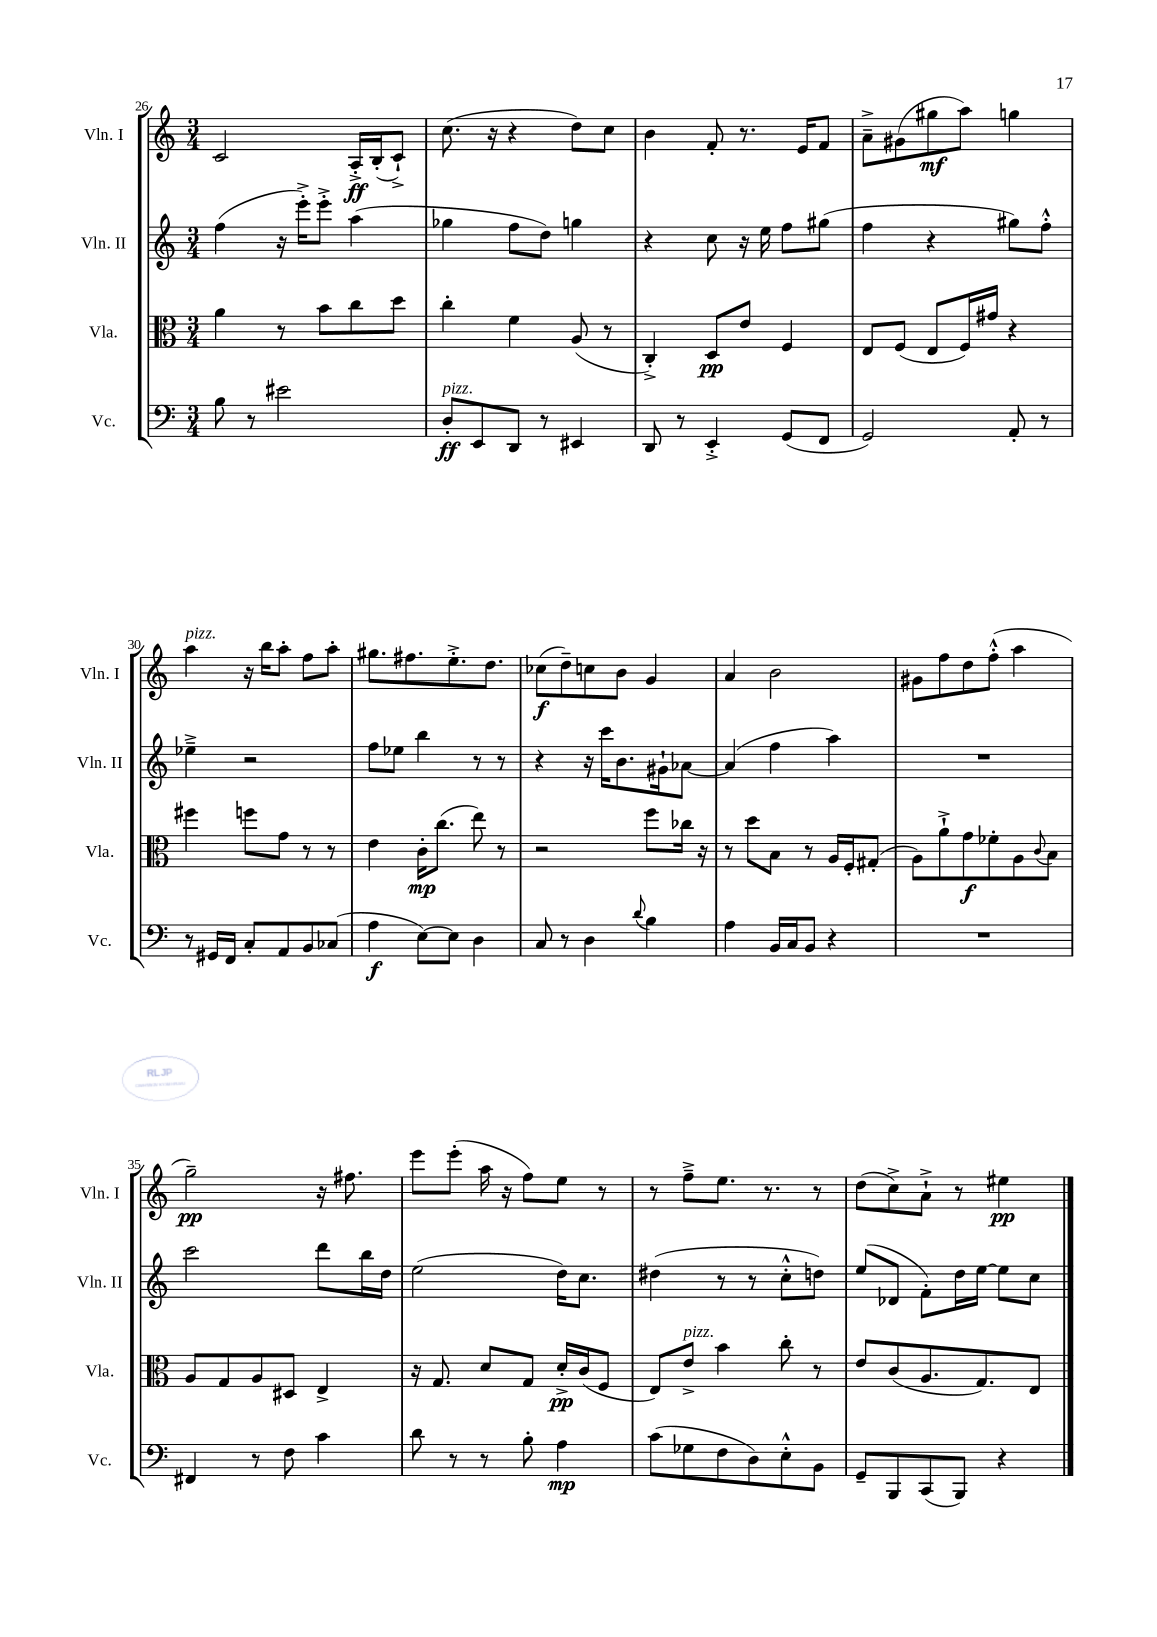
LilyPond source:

<<
\new StaffGroup <<
\new Staff = "s0" \with { instrumentName = "Vln. I" shortInstrumentName = "Vln. I" } {
    \clef treble \key c \major \numericTimeSignature \time 3/4
    c'2 a16-.->\ff b16-.( c'8-!->) |
    c''8.( r16 r4 d''8) c''8 |
    b'4 f'8-. r8. e'16 f'8 |
    a'8---> gis'8( gis''8\mf a''8) g''4 |
    a''4^\markup { \italic "pizz." } r16 b''16 a''8-. f''8 a''8-. |
    gis''8. fis''8. e''8.-.-> d''8. |
    ces''8\f( d''8--) c''8 b'8 g'4 |
    a'4 b'2 |
    gis'8 f''8 d''8 f''8-.-^( a''4 |
    g''2--\pp) r16 fis''8. |
    e'''8 e'''8-.( a''16 r16 f''8) e''8 r8 |
    r8 f''8---> e''8. r8. r8 |
    d''8( c''8->) a'8-!-> r8 eis''4\pp \bar "|." |
}
\new Staff = "s1" \with { instrumentName = "Vln. II" shortInstrumentName = "Vln. II" } {
    \clef treble \key c \major \numericTimeSignature \time 3/4
    f''4( r16 e'''16-.->) e'''8-.-> a''4( |
    ges''4 f''8 d''8) g''4 |
    r4 c''8 r16 e''16 f''8 gis''8( |
    f''4 r4 gis''8) f''8-.-^ |
    ees''4---> r2 |
    f''8 ees''8 b''4 r8 r8 |
    r4 r16 c'''16 b'8. gis'16-! aes'8~ |
    aes'4( f''4 a''4) |
    R2. |
    c'''2 d'''8 b''16 d''16 |
    e''2( d''16) c''8. |
    dis''4( r8 r8 c''8-.-^ d''8) |
    e''8( des'8 f'8-.) d''16 e''16~ e''8 c''8 \bar "|." |
}
\new Staff = "s2" \with { instrumentName = "Vla." shortInstrumentName = "Vla." } {
    \clef alto \key c \major \numericTimeSignature \time 3/4
    a'4 r8 b'8 c''8 d''8 |
    c''4-. f'4 a8( r8 |
    c4-.->) d8\pp e'8 f4 |
    e8 f8( e8 f16) gis'16 r4 |
    fis''4 f''8 g'8 r8 r8 |
    e'4 c'16-.\mp c''8.( e''8) r8 |
    r2 f''8 ces''16 r16 |
    r8 d''8 b8 r8 a16 f16-. gis8-.( |
    a8) a'8-!-> g'8\f fes'8-. a8 \appoggiatura { c'8 } b8 |
    a8 g8 a8 dis8 e4-> |
    r16 g8. d'8 g8 d'16-.->\pp c'16( f8 |
    e8) e'8->^\markup { \italic "pizz." } b'4 c''8-. r8 |
    e'8 c'8( a8. g8.) e8 \bar "|." |
}
\new Staff = "s3" \with { instrumentName = "Vc." shortInstrumentName = "Vc." } {
    \clef bass \key c \major \numericTimeSignature \time 3/4
    b8 r8 eis'2 |
    d8-.\ff^\markup { \italic "pizz." } e,8 d,8 r8 eis,4 |
    d,8 r8 e,4-.-> g,8( f,8 |
    g,2) a,8-. r8 |
    r8 gis,16 f,16 c8-. a,8 b,8 ces8( |
    a4\f e8~) e8 d4 |
    c8 r8 d4 \appoggiatura { d'8 } b4 |
    a4 b,16 c16 b,8 r4 |
    R2. |
    fis,4 r8 f8 c'4 |
    d'8 r8 r8 b8-. a4\mp |
    c'8( ges8 f8 d8) e8-.-^ b,8 |
    g,8-- b,,8 c,8( b,,8) r4 \bar "|." |
}
>>
>>
\layout { \context { \Score currentBarNumber = #26 } }
